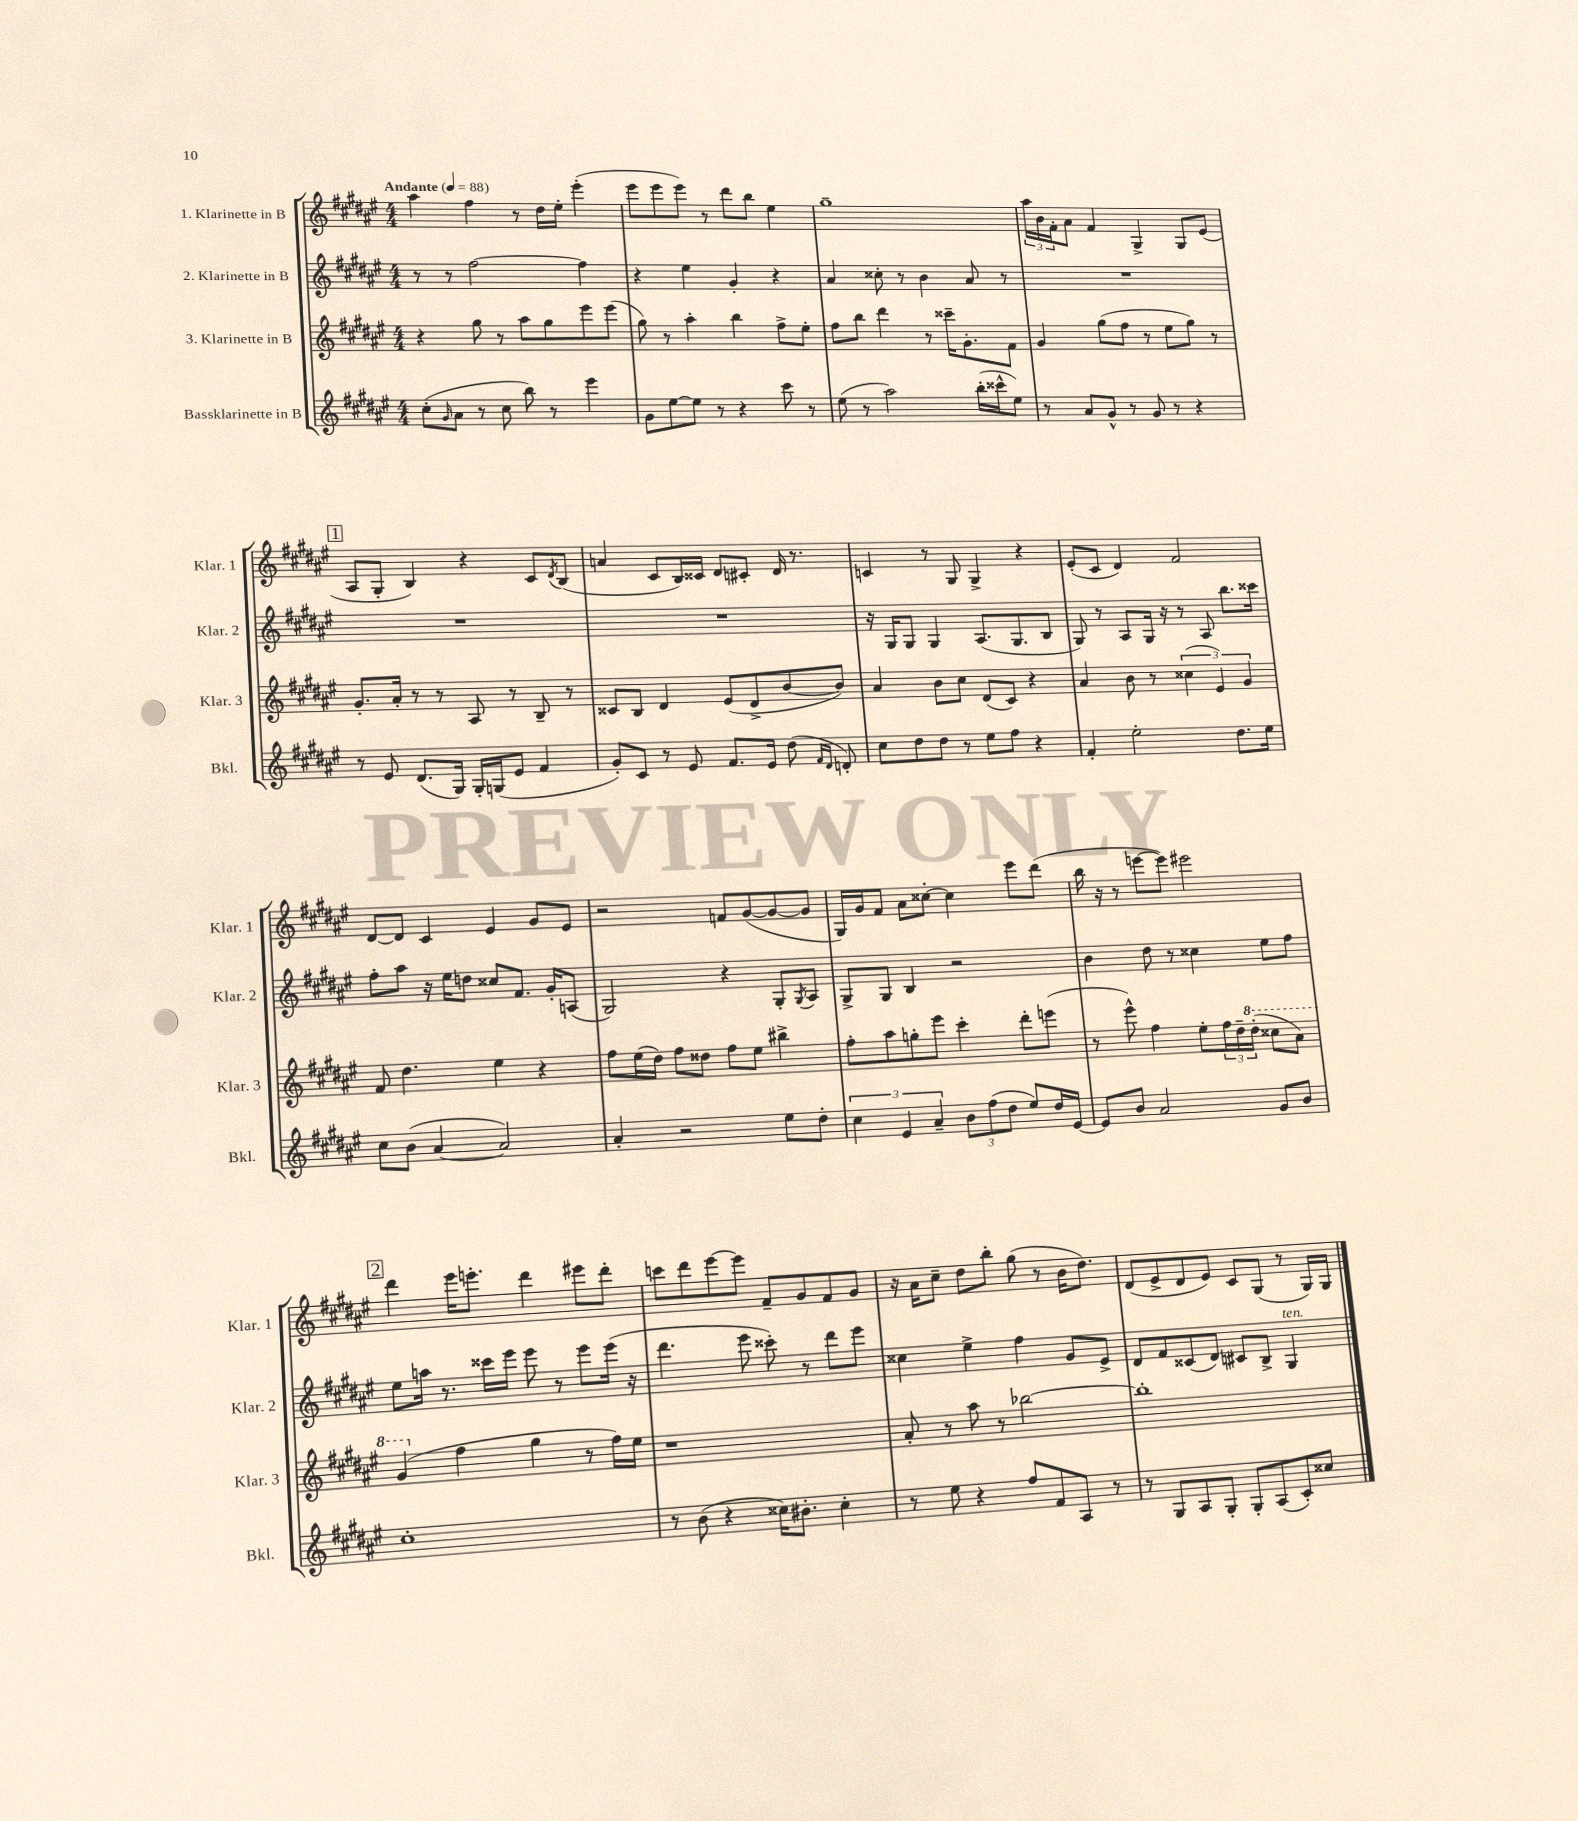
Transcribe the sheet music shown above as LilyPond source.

<<
\new StaffGroup <<
\new Staff = "s0" \with { instrumentName = "1. Klarinette in B" shortInstrumentName = "Klar. 1" } {
    \clef treble \key fis \major \numericTimeSignature \time 4/4 \tempo "Andante" 4 = 88
    ais''4 fis''4 r8 dis''16 eis''16-. eis'''4-.( |
    eis'''8 eis'''8 eis'''8) r8 dis'''8 b''8 eis''4 |
    gis''1-- |
    \tuplet 3/2 { ais''16 b'16 fis'16-. } ais'8 fis'4 gis4-> gis8 eis'8( |
    \mark \markup { \box "1" } ais8 gis8-. b4) r4 cis'8 \acciaccatura { dis'8 } b8( |
    a'4 cis'8 b16) cisis'16 dis'8 cis'8-. dis'16 r8. |
    c'4 r8 gis8 gis4-> r4 |
    eis'8-.( cis'8 dis'4) fis'2 |
    dis'8~ dis'8 cis'4 eis'4 gis'8 eis'8 |
    r2 f'8 gis'8~( gis'8~ gis'8 |
    gis16) gis'16 fis'8 ais'8 cisis''8~-. cisis''4 eis'''8 dis'''8( |
    b''16 r16 r8 e'''8~ e'''8) eis'''2 |
    \mark \markup { \box "2" } dis'''4 eis'''16 e'''8.-. dis'''4 eis'''8 dis'''8-. |
    c'''8 dis'''8 eis'''8~ eis'''8 fis'8-- gis'8 fis'8 gis'8 |
    r16 ais'16 cis''8-- dis''8 b''8-. gis''8( r8 b'16 dis''8.) |
    dis'8( eis'8-> dis'8 eis'8) cis'8 gis8( r8 gis16) gis16 \bar "|." |
}
\new Staff = "s1" \with { instrumentName = "2. Klarinette in B" shortInstrumentName = "Klar. 2" } {
    \clef treble \key fis \major \numericTimeSignature \time 4/4
    r8 r8 fis''2~ fis''4 |
    r4 eis''4 gis'4-. r4 |
    ais'4 cisis''8-. r8 b'4 ais'8 r8 |
    R1 |
    \mark \markup { \box "1" } R1 |
    R1 |
    r16 gis16 gis8 gis4 ais8.( gis8. b8 |
    gis8) r8 ais8 gis16 r16 r8 ais8 b''8. cisis'''16 |
    fis''8-. ais''8 r16 eis''16 d''8 cisis''8 fis'8. gis'16-. a8( |
    gis2) r4 gis8-. \acciaccatura { gis8 } ais8 |
    gis8-> gis8 b4 r2 |
    b'4 dis''8 r8 cisis''4 eis''8 fis''8 |
    \mark \markup { \box "2" } eis''8 a''16 r8. cisis'''16 eis'''16 eis'''8 r8 eis'''8 eis'''16( r16 |
    dis'''4. eis'''8 cisis'''8-.) r8 dis'''8 eis'''8 |
    cisis''4 eis''4-> fis''4 gis'8 eis'8-> |
    dis'8 fis'8 cisis'8( dis'8) cis'8 b8-> gis4^\markup { \italic "ten." } \bar "|." |
}
\new Staff = "s2" \with { instrumentName = "3. Klarinette in B" shortInstrumentName = "Klar. 3" } {
    \clef treble \key fis \major \numericTimeSignature \time 4/4
    r4 gis''8 r8 ais''8 gis''8 eis'''8 eis'''8( |
    gis''8) r8 ais''4-. b''4 fis''8-> eis''8-. |
    fis''8 b''8 dis'''4 r8 cisis'''16-- gis'8.-. fis'8 |
    gis'4 gis''8( fis''8 r8 eis''8 gis''8) r8 |
    \mark \markup { \box "1" } gis'8.-. ais'16-. r8 r8 ais8 r8 b8-- r8 |
    cisis'8 b8 dis'4 eis'8( dis'8-> b'8~ b'8) |
    ais'4 b'8 cis''8 dis'8( cis'8) r4 |
    ais'4 b'8 r8 \tuplet 3/2 { cisis''4( eis'4) gis'4 } |
    fis'8 dis''4. eis''4 r4 |
    fis''8 eis''16( dis''16) fis''8 disis''8 fis''8 eis''8 bis''4-> |
    fis''8-. ais''8 g''8-. eis'''8 cis'''4-. dis'''8-. e'''8( |
    r8 eis'''8-^) fis''4 eis''8-. \tuplet 3/2 { fis''16 dis''16-- \ottava #1 dis'''16-.( } cisis'''8 ais''8) |
    \mark \markup { \box "2" } gis''4( \ottava #0 fis''4 gis''4 r8 fis''16) eis''16 |
    r1 |
    ais'8-. r8 ais''8 r8 bes''2~ |
    bes''1-. \bar "|." |
}
\new Staff = "s3" \with { instrumentName = "Bassklarinette in B" shortInstrumentName = "Bkl." } {
    \clef treble \key fis \major \numericTimeSignature \time 4/4
    cis''8-.( \grace { gis'16 } ais'8 r8 cis''8 b''8) r8 eis'''4 |
    gis'8 eis''8~ eis''8 r8 r4 cis'''8 r8 |
    eis''8( r8 ais''2) b''16-.( cisis'''16-^ eis''8) |
    r8 ais'8 gis'8-^ r8 gis'8 r8 r4 |
    \mark \markup { \box "1" } r8 eis'8 dis'8.( gis16) gis16-. g16( eis'8 fis'4 |
    gis'8-.) cis'8 r8 eis'8 fis'8. eis'16 dis''8( \grace { fis'16 dis'16 } d'8-.) |
    cis''8 dis''8 dis''8 r8 eis''8 fis''8 r4 |
    fis'4-. eis''2-. dis''8. eis''16 |
    cis''8 b'8( ais'4~ ais'2) |
    ais'4-. r2 eis''8 dis''8-. |
    \tuplet 3/2 { cis''4 eis'4 ais'4-- } \tuplet 3/2 { b'8 fis''8( dis''8 } eis''8) dis''16 eis'16~ |
    eis'8 b'8 ais'2 gis'8 b'8 |
    \mark \markup { \box "2" } cis''1-. |
    r8 b'8( r4 cisis''16) bis'8.-. cisis''4-. |
    r8 eis''8 r4 fis''8 fis'8 ais8 r8 |
    r8 gis8 ais8 gis8-. gis8-. ais8( cis'8-.) cisis''8 \bar "|." |
}
>>
>>
\layout { \context { \Score \remove "Bar_number_engraver" } }
